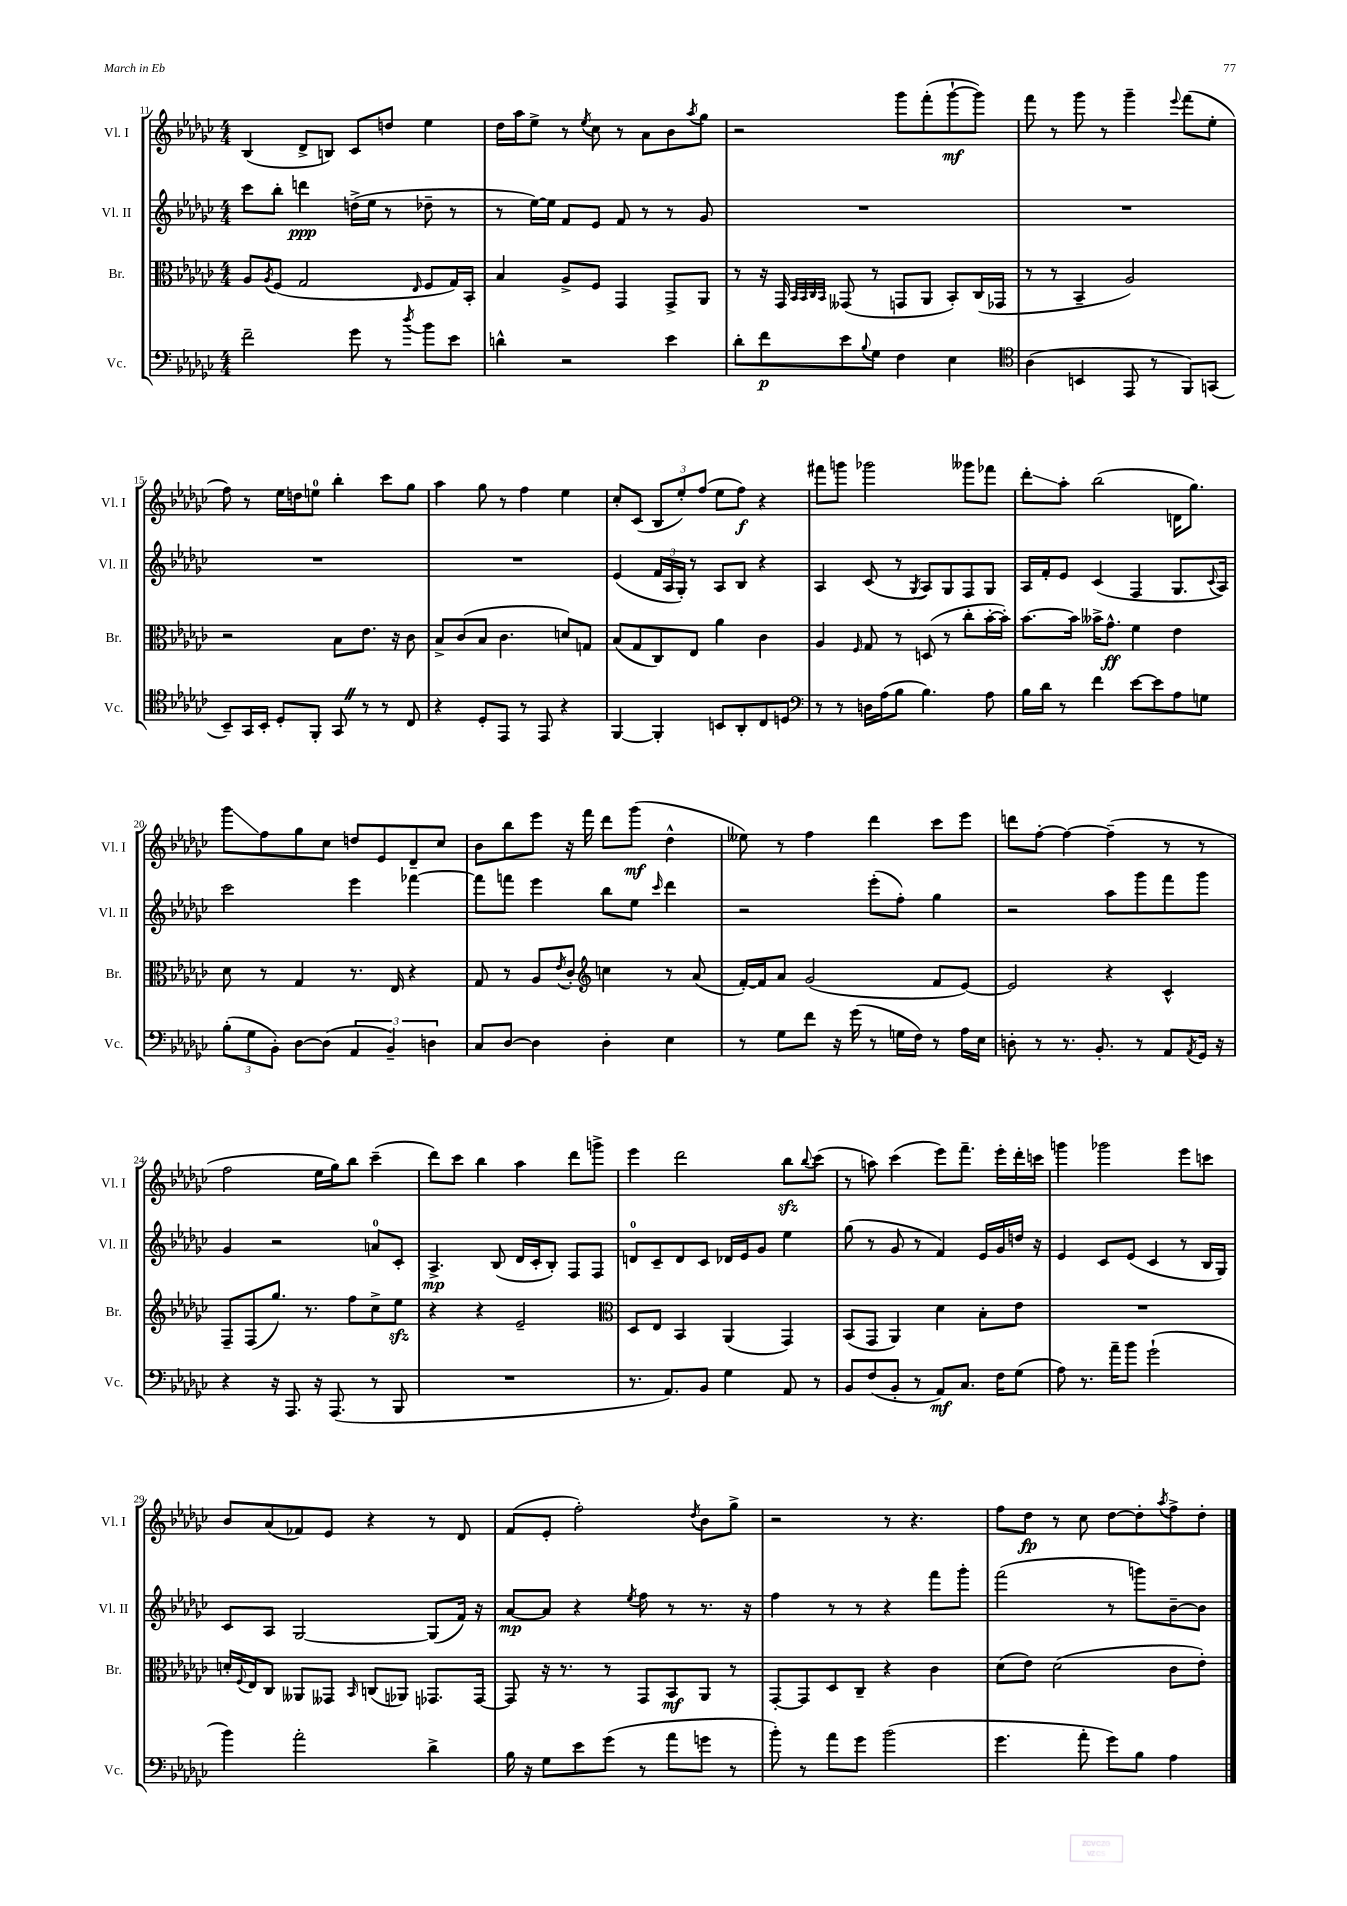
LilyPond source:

<<
\new StaffGroup <<
\new Staff = "s0" \with { instrumentName = "Vl. I" shortInstrumentName = "Vl. I" } {
    \clef treble \key ges \major \numericTimeSignature \time 4/4
    bes4( des'8-> b8) ces'8 d''8 ees''4 |
    des''16 aes''16 ees''8-> r8 \acciaccatura { ees''8 } ces''8 r8 aes'8 bes'8 \acciaccatura { aes''8 } ges''8 |
    r2 ges'''8 f'''8-.( ges'''8~-!\mf ges'''8) |
    f'''8 r8 ges'''8 r8 ges'''4-- \appoggiatura { ees'''8 } f'''8( ees''8-. |
    f''8) r8 ees''16 d''16 e''8-0 bes''4-. ces'''8 ges''8 |
    aes''4 ges''8 r8 f''4 ees''4 |
    ces''8-. ces'8( \tuplet 3/2 { bes8 ees''8-.) f''8( } ees''8 f''8\f) r4 |
    fis'''8 g'''8 ges'''2 geses'''8 fes'''8 |
    des'''8-.\glissando aes''8-. bes''2( d'16 ges''8.) |
    ges'''8\glissando f''8 ges''8 ces''8 d''8 ees'8 des'8-- ces''8 |
    bes'8 bes''8 ees'''8 r16 f'''16 des'''8 ges'''8\mf( des''4-^ |
    eeses''8) r8 f''4 des'''4 ces'''8 ees'''8 |
    d'''8 f''8~-. f''4~ f''4--( r8 r8 |
    f''2 ees''16 ges''16) bes''8 ces'''4--( |
    des'''8) ces'''8 bes''4 aes''4 des'''8 g'''8-> |
    ees'''4 des'''2 bes''8\sfz \appoggiatura { bes''8 } ces'''8( |
    r8 a''8) ces'''4( ees'''8) f'''8.-- ees'''16-. des'''16-. c'''16 |
    g'''4 ges'''2 ees'''8 c'''8 |
    bes'8 aes'8( fes'8) ees'8 r4 r8 des'8 |
    f'8( ees'8-. f''2-.) \acciaccatura { des''8 } bes'8 ges''8-> |
    r2 r8 r4. |
    f''8 des''8\fp r8 ces''8 des''8~ des''8-. \acciaccatura { aes''8 } f''8-> des''8-. \bar "|." |
}
\new Staff = "s1" \with { instrumentName = "Vl. II" shortInstrumentName = "Vl. II" } {
    \clef treble \key ges \major \numericTimeSignature \time 4/4
    ces'''8 bes''8-. d'''4\ppp d''16->( ees''16 r8 des''8-- r8 |
    r8 ees''16~) ees''16 f'8 ees'8 f'8 r8 r8 ges'8 |
    R1 |
    R1 |
    R1 |
    R1 |
    ees'4( \tuplet 3/2 { f'16 aes16 ges16-.) } r8 aes8 bes8 r4 |
    aes4 ces'8( r8 \acciaccatura { ges8 } aes8) ges8 f8 ges8 |
    aes16 f'16-. ees'8 ces'4( f4 ges8. \appoggiatura { ces'8 } aes16) |
    ces'''2 ees'''4 fes'''4~ |
    fes'''8 f'''8 ees'''4 bes''8 ees''8 \grace { ces'''16 } des'''4 |
    r2 ees'''8-.( f''8-.) ges''4 |
    r2 aes''8 ges'''8 f'''8 ges'''8 |
    ges'4 r2 a'8-0 ces'8-. |
    aes4.->\mp bes8( des'16 ces'16-. bes8-.) f8 f8 |
    d'8-0 ces'8-- d'8 ces'8 des'16 ees'16 ges'8 ees''4 |
    ges''8( r8 ges'8 r8 f'4) ees'16 ges'16 d''16 r16 |
    ees'4 ces'8 ees'8( ces'4 r8 bes16 ges16) |
    ces'8 aes8 ges2~ ges8( f'16) r16 |
    aes'8~\mp aes'8 r4 \acciaccatura { ees''8 } f''8 r8 r8. r16 |
    f''4 r8 r8 r4 f'''8 ges'''8-. |
    f'''2( r8 g'''8) bes'8~-- bes'8 \bar "|." |
}
\new Staff = "s2" \with { instrumentName = "Br." shortInstrumentName = "Br." } {
    \clef alto \key ges \major \numericTimeSignature \time 4/4
    aes8 \acciaccatura { aes8 } f8( ges2 \grace { ees16 } f8 ges16) bes,16-. |
    bes4 aes8-> f8 ges,4 ges,8-> aes,8 |
    r8 r16 ges,16 \grace { bes,32 bes,32 ces32 bes,32 } geses,8( r8 g,8 aes,8 bes,8-.) ces16( ges,16 |
    r8 r8 bes,4-- aes2) |
    r2 bes8 ees'8. r16 ces'8 |
    bes8-> ces'8( bes8 ces'4. d'8) g8 |
    bes8( ges8 ces8) ees8 aes'4 ces'4 |
    aes4 \grace { f16 } ges8 r8 d8( r8 ces''8-. bes'16~-. bes'16-.) |
    bes'8.~ bes'16 beses'16-> ges'8.-^\ff f'4 ees'4 |
    des'8 r8 ges4 r8. ees16 r4 |
    ges8 r8 aes8 \acciaccatura { ees'8 } ces'8-. \clef treble c''4 r8 aes'8( |
    f'16~-.) f'16 aes'8 ges'2( f'8 ees'8~) |
    ees'2 r4 ces'4-^ |
    f8-- f8( ges''8.) r8. f''8 ces''8-> ees''8\sfz |
    r4 r4 ees'2-- |
    \clef alto des8 ees8 bes,4 aes,4( ges,4) |
    bes,8( ges,8 aes,4) des'4 bes8-. ees'8 |
    R1 |
    d'16-. \appoggiatura { f8 } ees16 ces8 aeses,8 geses,8 \grace { bes,16 } c8( aes,8) ges,8. ges,16~ |
    ges,8 r16 r8. r8 ges,8 bes,8\mf aes,8 r8 |
    ges,8~-. ges,8 des8 ces8-- r4 ces'4 |
    des'8( ees'8) des'2( ces'8 ees'8-.) \bar "|." |
}
\new Staff = "s3" \with { instrumentName = "Vc." shortInstrumentName = "Vc." } {
    \clef bass \key ges \major \numericTimeSignature \time 4/4
    f'2-- ges'8 r8 \acciaccatura { des''8 } bes'8 ees'8 |
    d'4-^ r2 ees'4 |
    des'8-. f'8\p ees'8 \appoggiatura { bes8 } ges8 f4 ees4 |
    \clef tenor aes4( b,4 ees,8 r8 f,8) g,8( |
    bes,8--) ges,16 bes,16-. des8-. f,8-. ges,8 \once \override BreathingSign.text = \markup { \musicglyph "scripts.caesura.straight" } \breathe r8 r8 ces8 |
    r4 des8-. ees,8 r8 ees,8 r4 |
    f,4~ f,4-. b,8 aes,8-. ces8 d8 |
    \clef bass r8 r8 d16 aes16( bes8 bes4.) aes8 |
    bes16 des'16 r8 f'4 ees'8~ ees'8 aes8 g8 |
    \tuplet 3/2 { bes8-.( ges8 bes,8-.) } des8~ des8( \tuplet 3/2 { aes,4 bes,4--) d4 } |
    ces8 des8~ des4 des4-. ees4 |
    r8 ges8 f'8 r16 ges'16( r8 g16 f16) r8 aes16 ees16 |
    d8-. r8 r8. bes,8.-. r8 aes,8 \acciaccatura { aes,8 } ges,16 r16 |
    r4 r16 aes,,8. r16 aes,,8.( r8 bes,,8 |
    R1 |
    r8. aes,8.) bes,8 ges4 aes,8 r8 |
    bes,8 f8( bes,8-. r8 aes,8\mf) ces8. f16 ges8( |
    aes8) r8. aes'16-- bes'8 ges'2-!( |
    bes'4) aes'2-. des'4-> |
    bes16 r16 ges8 ees'8 ges'8( r8 aes'8 g'8 r8 |
    bes'8-.) r8 aes'8 ges'8 bes'2( |
    ges'4. aes'8-. ges'8) bes8 aes4 \bar "|." |
}
>>
>>
\layout { \context { \Score currentBarNumber = #11 } }
